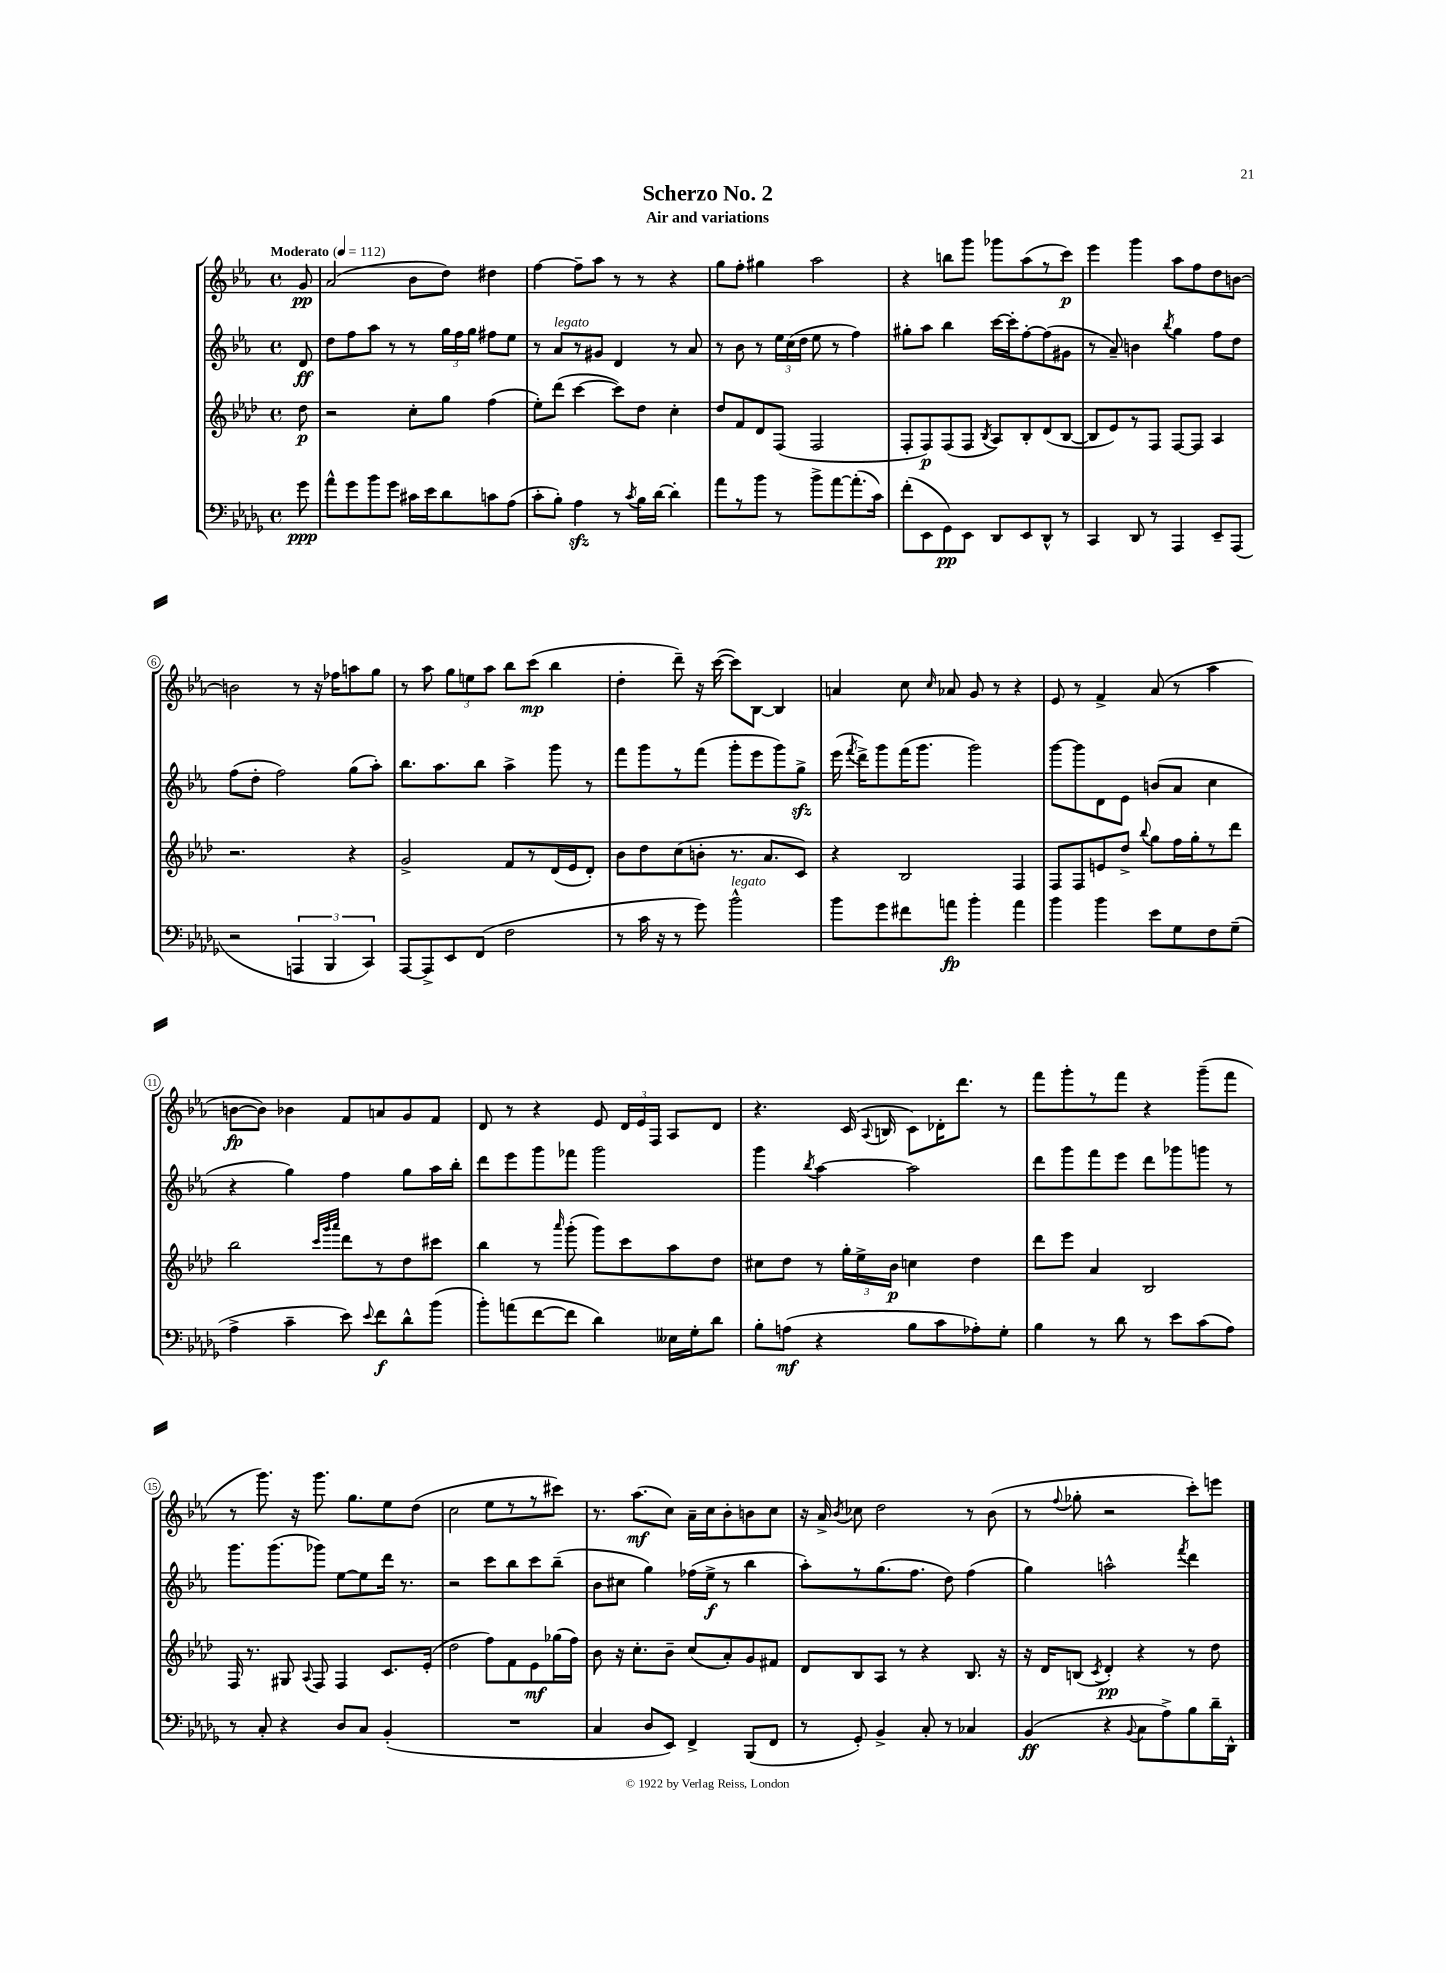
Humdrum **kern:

**kern	**kern	**kern	**kern
*staff4	*staff3	*staff2	*staff1
*clefF4	*clefG2	*clefG2	*clefG2
*k[b-e-a-d-g-]	*k[b-e-a-d-]	*k[b-e-a-]	*k[b-e-a-]
*M4/4	*M4/4	*M4/4	*M4/4
*met(c)	*met(c)	*met(c)	*met(c)
*MM112	*MM112	*MM112	*MM112
8g-\	8dd-\	8d/	8g/
=	=	=	=
8a-^^\L	2r	8dd\L	(2a-/
8g-\	.	8ff\	.
8b-\	.	8aa-\J	.
8g-\J	.	8r	.
16c#\LL	8cc'\L	8r	8b-\L
16e-\J	.	.	.
8d-\	8gg\J	24gg\LL	8dd\J)
.	.	24ff\	.
.	.	24gg\JJ	.
8c\	(4ff\	8ff#\L	4dd#\
(8A-\J	.	8ee-\J	.
=	=	=	=
8c'\L	8ee-'\L)	8r	[4ff\
8B-'\J)	(8ddd-\J	8a-/L	.
4A-\	[4ccc\	8r	8ff~\]L
.	.	8g#/J	8aa-\J
8r	8ccc\]L)	4d/	8r
8qc/	.	.	.
16B-\LL	8dd-\J	.	8r
[16d-\JJ	.	.	.
4d-'\]	4cc'\	8r	4r
.	.	8a-/	.
=	=	=	=
8a-\L	8dd-/L	8r	8gg\L
8r	8f/	8b-\	8ff'\J
8b-\J	8d-/	8r	4gg#\
8r	(8F/J	24ee-\LL	.
.	.	(24cc\	.
.	.	24dd\JJ	.
8b-^\L	2F/	8ee-\	2aa-\
[8a-\	.	8r	.
(8.a-'\]	.	4ff\)	.
16c\Jk)	.	.	.
=	=	=	=
(8f'\L	8F'/L	8gg#'\L	4r
8EE-\	8F/)	8aa-\J	.
8GG-\)	(8F/	4bb-\	8bb\L
8EE-\J	8F/J	.	8ggg\J
.	8qB-/	.	.
8DD-/L	8A-/L)	[16ccc\LL	8ggg-\L
.	.	16ccc'\]J	.
8EE-/	8B-'/	[8ff'\	(8aa-\
8DD-^^/J	(8d-/	(8ff\]	8r
8r	[8B-/J	8g#\J	8ccc\J)
=	=	=	=
4CC/	8B-/]L	8r	4eee-\
.	8e-/)	8a-~/)	.
8DD-/	8r	4b\	4ggg\
8r	8F/J	.	.
.	.	8qbb-/	.
4AAA-/	[8F/L	4gg\	8aa-\L
.	8F/]J	.	8ff\
8EE-~/L	4A-/	8ff\L	8dd\
(8AAA-/J	.	8dd\J	[8b\J
=	=	=	=
2r	2.r	(8ff\L	2b\]
.	.	8dd'\J	.
.	.	2ff\)	.
6AAA/	.	.	8r
.	.	.	16r
6BBB-/	.	.	.
.	.	.	16ff-\LK
.	4r	(8gg\L	8aa\
6CC/)	.	.	.
.	.	8aa-'\J)	8gg\J
=	=	=	=
[8AAA-/L	2g^/	8.bb-\L	8r
8AAA-^/]	.	.	8aa-\
.	.	8.aa-\	.
8EE-/	.	.	12gg\L
.	.	.	12ee\
(8FF/J	.	8bb-\J	.
.	.	.	12aa-\J
2F\	8f/L	4aa-^\	8bb-\L
.	8r	.	(8ccc\J
.	(16d-/L	8ggg\	4bb-\
.	16e-/J	.	.
.	8d-'/J)	8r	.
=	=	=	=
8r	8b-\L	8fff\L	4dd'\
16c\	8dd-\	8ggg\	.
16r	.	.	.
8r	(8cc\	8r	8ddd~\)
8g-\)	8b'\J	(8fff\J	16r
.	.	.	([16ccc\
2b-^^\	8.r	8ggg'\L	8ccc\]L)
.	.	8eee-\	[8B-\J
.	8.a-/L	.	.
.	.	8ggg\)	4B-/]
.	8c/J)	8gg^\J	.
=	=	=	=
8b-\L	4r	(16eee-\	4a/
.	.	8qfff/	.
.	.	16ddd^\LK)	.
8g-\	.	8ggg\	.
8f#\	2B-/	(16fff\K	8cc\
.	.	8.ggg\J	.
.	.	.	16qqcc/
8a\J	.	.	8a-/
4b-'\	.	2ggg\)	8g/
.	.	.	8r
4a\	4F/	.	4r
=	=	=	=
4b-\	8F/L	[8ggg\L	8e-/
.	8F/	8ggg\]	8r
4b-\	8e/	8d\	4f^/
.	8dd-^/J	8e-\J	.
.	8qqbb-/	.	.
8e-\L	8gg\L	(8b/L	(8a-/
8G-\	16ff\L	8a-/J	8r
.	16gg'\J	.	.
8F\	8r	4cc\	4aa-\
(8G-~\J	8ddd-\J	.	.
=	=	=	=
4A-^\	2bb-\	4r	[8b\L
.	.	.	8b\]J)
4c~\	.	4gg\)	4b-\
.	32qqccc/LLL	.	.
.	32qqggg/	.	.
.	32qqaaa-/JJJ	.	.
8e-\)	8ddd-\L	4ff\	8f/L
8qqe-/	.	.	.
8f\L	8r	.	8a/
8d-^^\	8dd-\	8gg\L	8g/
(8b-\J	8ccc#\J	16aa-\L	8f/J
.	.	16bb-'\JJ	.
=	=	=	=
8b-'\L)	4bb-\	8ddd\L	8d/
(8a\	.	8eee-\	8r
[8f\	8r	8ggg\	4r
.	16qqaaa-/	.	.
8f\]J	(8ggg'\	8fff-\J	.
4d-\)	8ggg\L)	2ggg\	8e-/
.	8ccc\	.	24d/LL
.	.	.	24e-/
.	.	.	24F/JJ
16E--\LL	8aa-\	.	8A-/L
16G-'\J	.	.	.
8d-\J	8dd-\J	.	8d/J
=	=	=	=
8B-'\L	8cc#\L	4ggg\	4.r
(8A\J	8dd-\J	.	.
.	.	8qbb-/	.
4r	8r	[4aa-\	.
.	24gg'\LL	.	(16c/
.	24ee-^\	.	.
.	.	.	8qqA-/
.	.	.	16B/
.	24b-\JJ	.	.
8B-\L	4cc\	2aa-\]	8c\L)
8c\	.	.	16d-'\K
.	.	.	8.ddd\J
8A-'\)	4dd-\	.	.
8G-'\J	.	.	8r
=	=	=	=
4B-\	8ddd-\L	8ddd\L	8fff\L
.	8eee-\J	8ggg\	8ggg'\
8r	4a-/	8fff\	8r
8d-\	.	8eee-\J	8fff\J
8r	2B-/	8ddd\L	4r
8e-\L	.	8ggg-\	.
(8c\	.	8ggg\J	(8ggg~\L
8A-\J)	.	8r	8fff\J
=	=	=	=
8r	16F/	8.ggg\L	8r
.	8.r	.	.
8C'/	.	.	8.ggg\)
.	.	(8.ggg\	.
4r	8G#/	.	.
.	.	.	16r
.	8qqA-/	.	.
.	8F/	8ggg-\J)	8.ggg\
8D-/L	4F/	[8ee-\L	.
.	.	.	8.gg\L
8C/J	.	8ee-\]	.
(4BB-'/	8.c/L	16ddd\Jk	8ee-\
.	.	8.r	.
.	.	.	(8dd\J
.	(16e-'/Jk	.	.
=	=	=	=
1r	2dd-\	2r	2cc\
.	8ff\L)	8ccc\L	8ee-\L
.	8f\	8bb-\	8r
.	8e-\	8ccc\	8r
.	(16gg-\L	(8bb-~\J	8ccc#\J)
.	16ff\JJ)	.	.
=	=	=	=
4C/	8b-\	8b-\L	8.r
.	16r	8cc#\J	.
.	8.cc'\L	.	(8.aa-\L
8D-/L	.	4gg\)	.
8EE-/J)	8b-~\J	.	8cc\J)
4FF^/	(8cc/L	(16ff-\LL	16a-~\LL
.	.	16ee-^\JJ	16cc\J
.	8a-'/)	8r	8b-'\
(8BBB-/L	8g/	4bb-\	8b\
8FF/J	8f#/J	.	8cc\J
=	=	=	=
8r	8d-/L	8aa-'\L)	16r
.	.	.	16a-^/
.	.	.	8qb-/
8GG-'/)	8B-/	8r	8cc-\
4BB-^/	8A-/J	(8.gg\	2dd\
.	8r	.	.
.	.	8.ff\J	.
8C'/	4r	.	.
8r	.	8dd\)	.
4C-/	8.B-/	(4ff\	8r
.	.	.	(8b-\
.	16r	.	.
=	=	=	=
(4BB-/	16r	4gg\)	8r
.	16d-/LK	.	.
.	.	.	8qqff/
.	(8B/J	.	8gg-'\
.	8qc/	.	.
4r	4d-'/)	2aa^^\	2r
8qqBB-/	.	.	.
8C\L	4r	.	.
8A-^\)	.	.	.
.	.	8qfff/	.
8B-\	8r	4ddd\	8ccc'\L)
16d-~\L	8dd-\	.	8eee\J
16DD-^^\JJ	.	.	.
==	==	==	==
*-	*-	*-	*-
